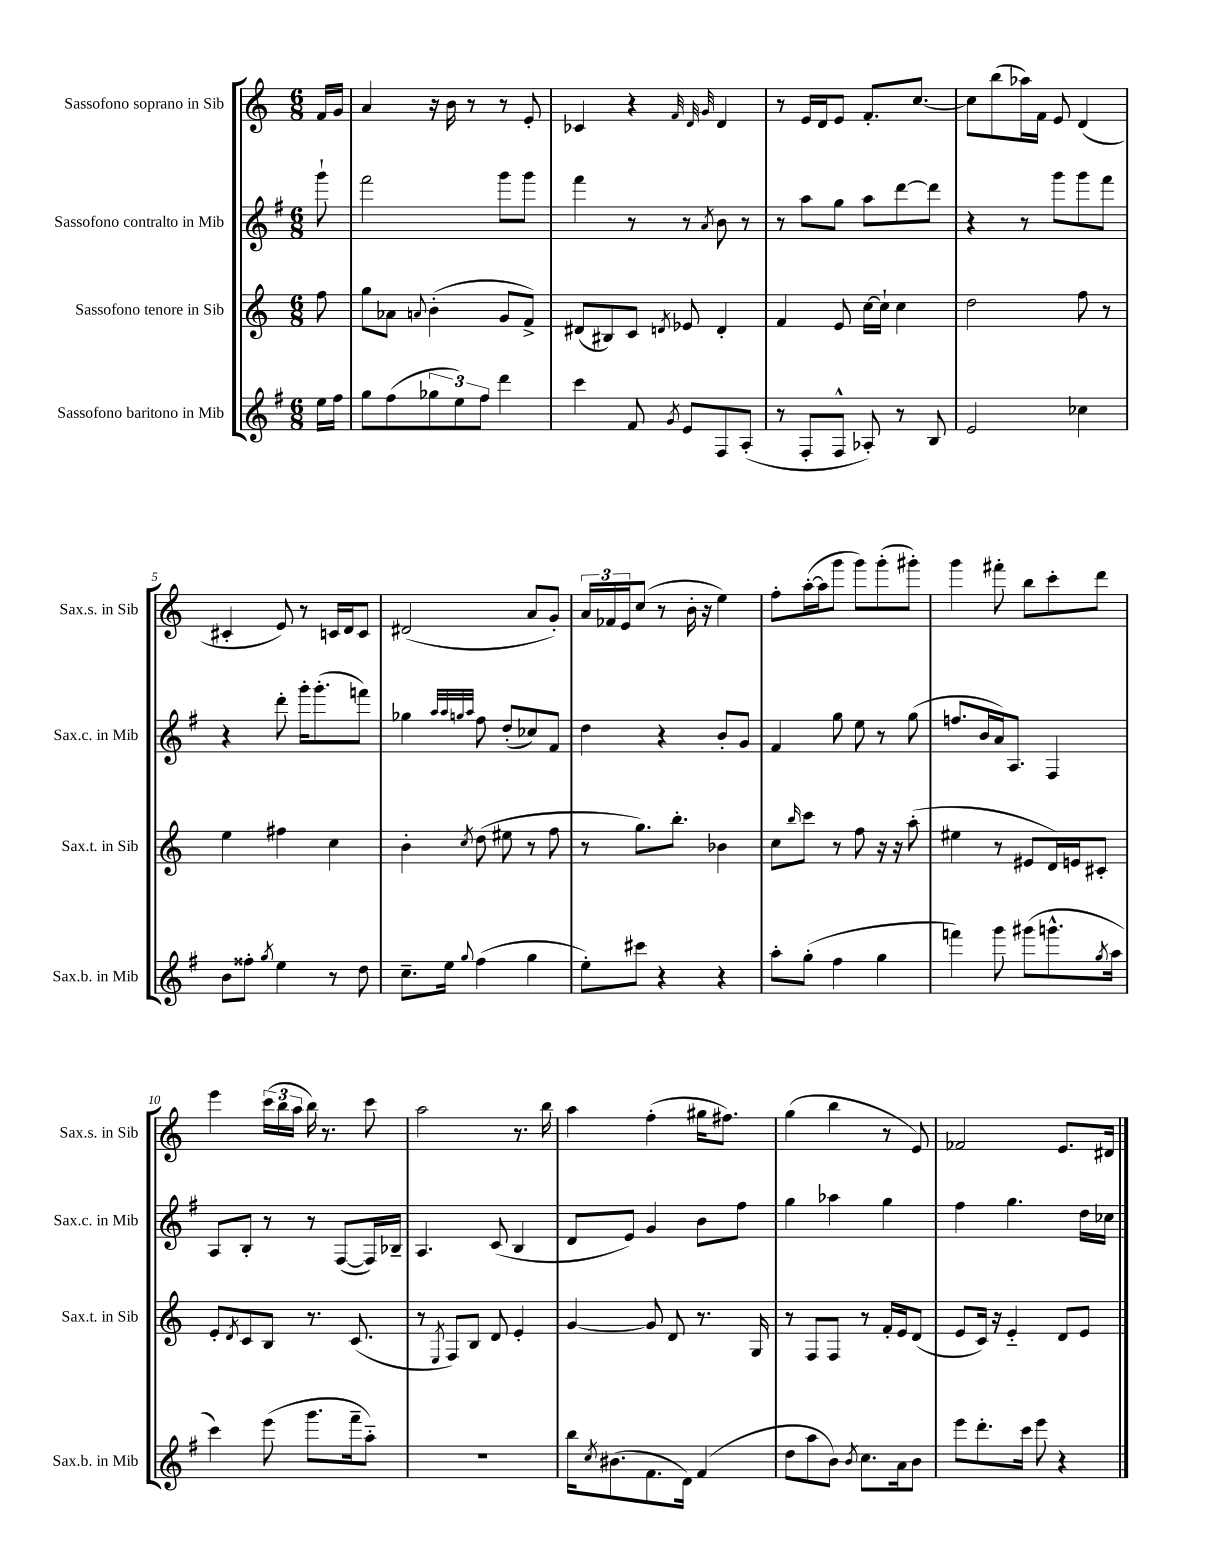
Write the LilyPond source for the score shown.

<<
\new StaffGroup <<
\new Staff = "s0" \with { instrumentName = "Sassofono soprano in Sib" shortInstrumentName = "Sax.s. in Sib" } {
    \clef treble \key c \major \numericTimeSignature \time 6/8 \partial 8
    f'16 g'16 |
    a'4 r16 b'16 r8 r8 e'8-. |
    ces'4 r4 \grace { f'32 d'32 g'32 } d'4 |
    r8 e'16 d'16 e'8 f'8.-. c''8.~ |
    c''8 b''8( aes''16) f'16 e'8 d'4( |
    cis'4-. e'8) r8 c'16 d'16 c'8 |
    dis'2( a'8 g'8-.) |
    \tuplet 3/2 { a'16 fes'16 e'16 } c''8( r8 b'16-. r16 e''4) |
    f''8-. a''16~-.( a''16 g'''8 g'''8) g'''8-.( gis'''8-.) |
    g'''4 fis'''8-. b''8 c'''8-. d'''8 |
    e'''4 \tuplet 3/2 { c'''16( b''16 a''16 } b''16) r8. c'''8 |
    a''2 r8. b''16 |
    a''4 f''4-.( gis''16 fis''8.) |
    g''4( b''4 r8 e'8) |
    fes'2 e'8. dis'16 \bar "|." |
}
\new Staff = "s1" \with { instrumentName = "Sassofono contralto in Mib" shortInstrumentName = "Sax.c. in Mib" } {
    \clef treble \key g \major \numericTimeSignature \time 6/8 \partial 8
    g'''8-! |
    fis'''2 g'''8 g'''8 |
    fis'''4 r8 r8 \acciaccatura { a'8 } b'8 r8 |
    r8 a''8 g''8 a''8 d'''8~ d'''8 |
    r4 r8 g'''8 g'''8 fis'''8 |
    r4 d'''8-. g'''16-. g'''8.-.( f'''8) |
    ges''4 \grace { a''32 a''32 g''32 a''32 } fis''8 d''8-.( ces''8) fis'8 |
    d''4 r4 b'8-. g'8 |
    fis'4 g''8 e''8 r8 g''8( |
    f''8. b'16 a'16) a8. fis4 |
    a8 b8-. r8 r8 fis8~( fis16) bes16-- |
    a4. c'8( b4 |
    d'8 e'8) g'4 b'8 fis''8 |
    g''4 aes''4 g''4 |
    fis''4 g''4. d''16 ces''16 \bar "|." |
}
\new Staff = "s2" \with { instrumentName = "Sassofono tenore in Sib" shortInstrumentName = "Sax.t. in Sib" } {
    \clef treble \key c \major \numericTimeSignature \time 6/8 \partial 8
    f''8 |
    g''8 aes'8 \appoggiatura { a'8 } b'4-.( g'8 f'8->) |
    dis'8( bis8) c'8 \acciaccatura { d'8 } ees'8 d'4-. |
    f'4 e'8 c''16~ c''16-! c''4 |
    d''2 f''8 r8 |
    e''4 fis''4 c''4 |
    b'4-. \acciaccatura { c''8 } d''8( eis''8 r8 f''8 |
    r8 g''8.) b''8.-. bes'4 |
    c''8 \grace { b''16 } c'''8 r8 f''8 r16 r16 a''8-.( |
    eis''4 r8 eis'8 d'16) e'16 cis'8-. |
    e'8-. \acciaccatura { d'8 } c'8 b8 r8. c'8.( |
    r8 \acciaccatura { e8 } f8) b8 d'8 e'4-. |
    g'4~ g'8 d'8 r8. g16 |
    r8 f8 f8 r8 f'16-. e'16 d'8( |
    e'8 c'16) r16 e'4-_ d'8 e'8 \bar "|." |
}
\new Staff = "s3" \with { instrumentName = "Sassofono baritono in Mib" shortInstrumentName = "Sax.b. in Mib" } {
    \clef treble \key g \major \numericTimeSignature \time 6/8 \partial 8
    e''16 fis''16 |
    g''8 fis''8( \tuplet 3/2 { ges''8 e''8) fis''8 } d'''4 |
    c'''4 fis'8 \acciaccatura { g'8 } e'8 fis8 a8-.( |
    r8 fis8-. fis8-^ aes8-.) r8 b8 |
    e'2 ces''4 |
    b'8 fisis''8-. \acciaccatura { g''8 } e''4 r8 d''8 |
    c''8.-- e''16 \appoggiatura { g''8 } fis''4( g''4 |
    e''8-.) cis'''8 r4 r4 |
    a''8-. g''8-.( fis''4 g''4 |
    f'''4) g'''8 gis'''8( g'''8.-^ \acciaccatura { g''8 } a''16 |
    c'''4) e'''8( g'''8. fis'''16-- a''8-_) |
    R2. |
    b''16 \acciaccatura { c''8 } bis'8.( fis'8. d'16) fis'4( |
    d''8 a''8 b'8) \acciaccatura { b'8 } c''8. a'16 b'8 |
    e'''8 d'''8.-. c'''16 e'''8 r4 \bar "|." |
}
>>
>>
